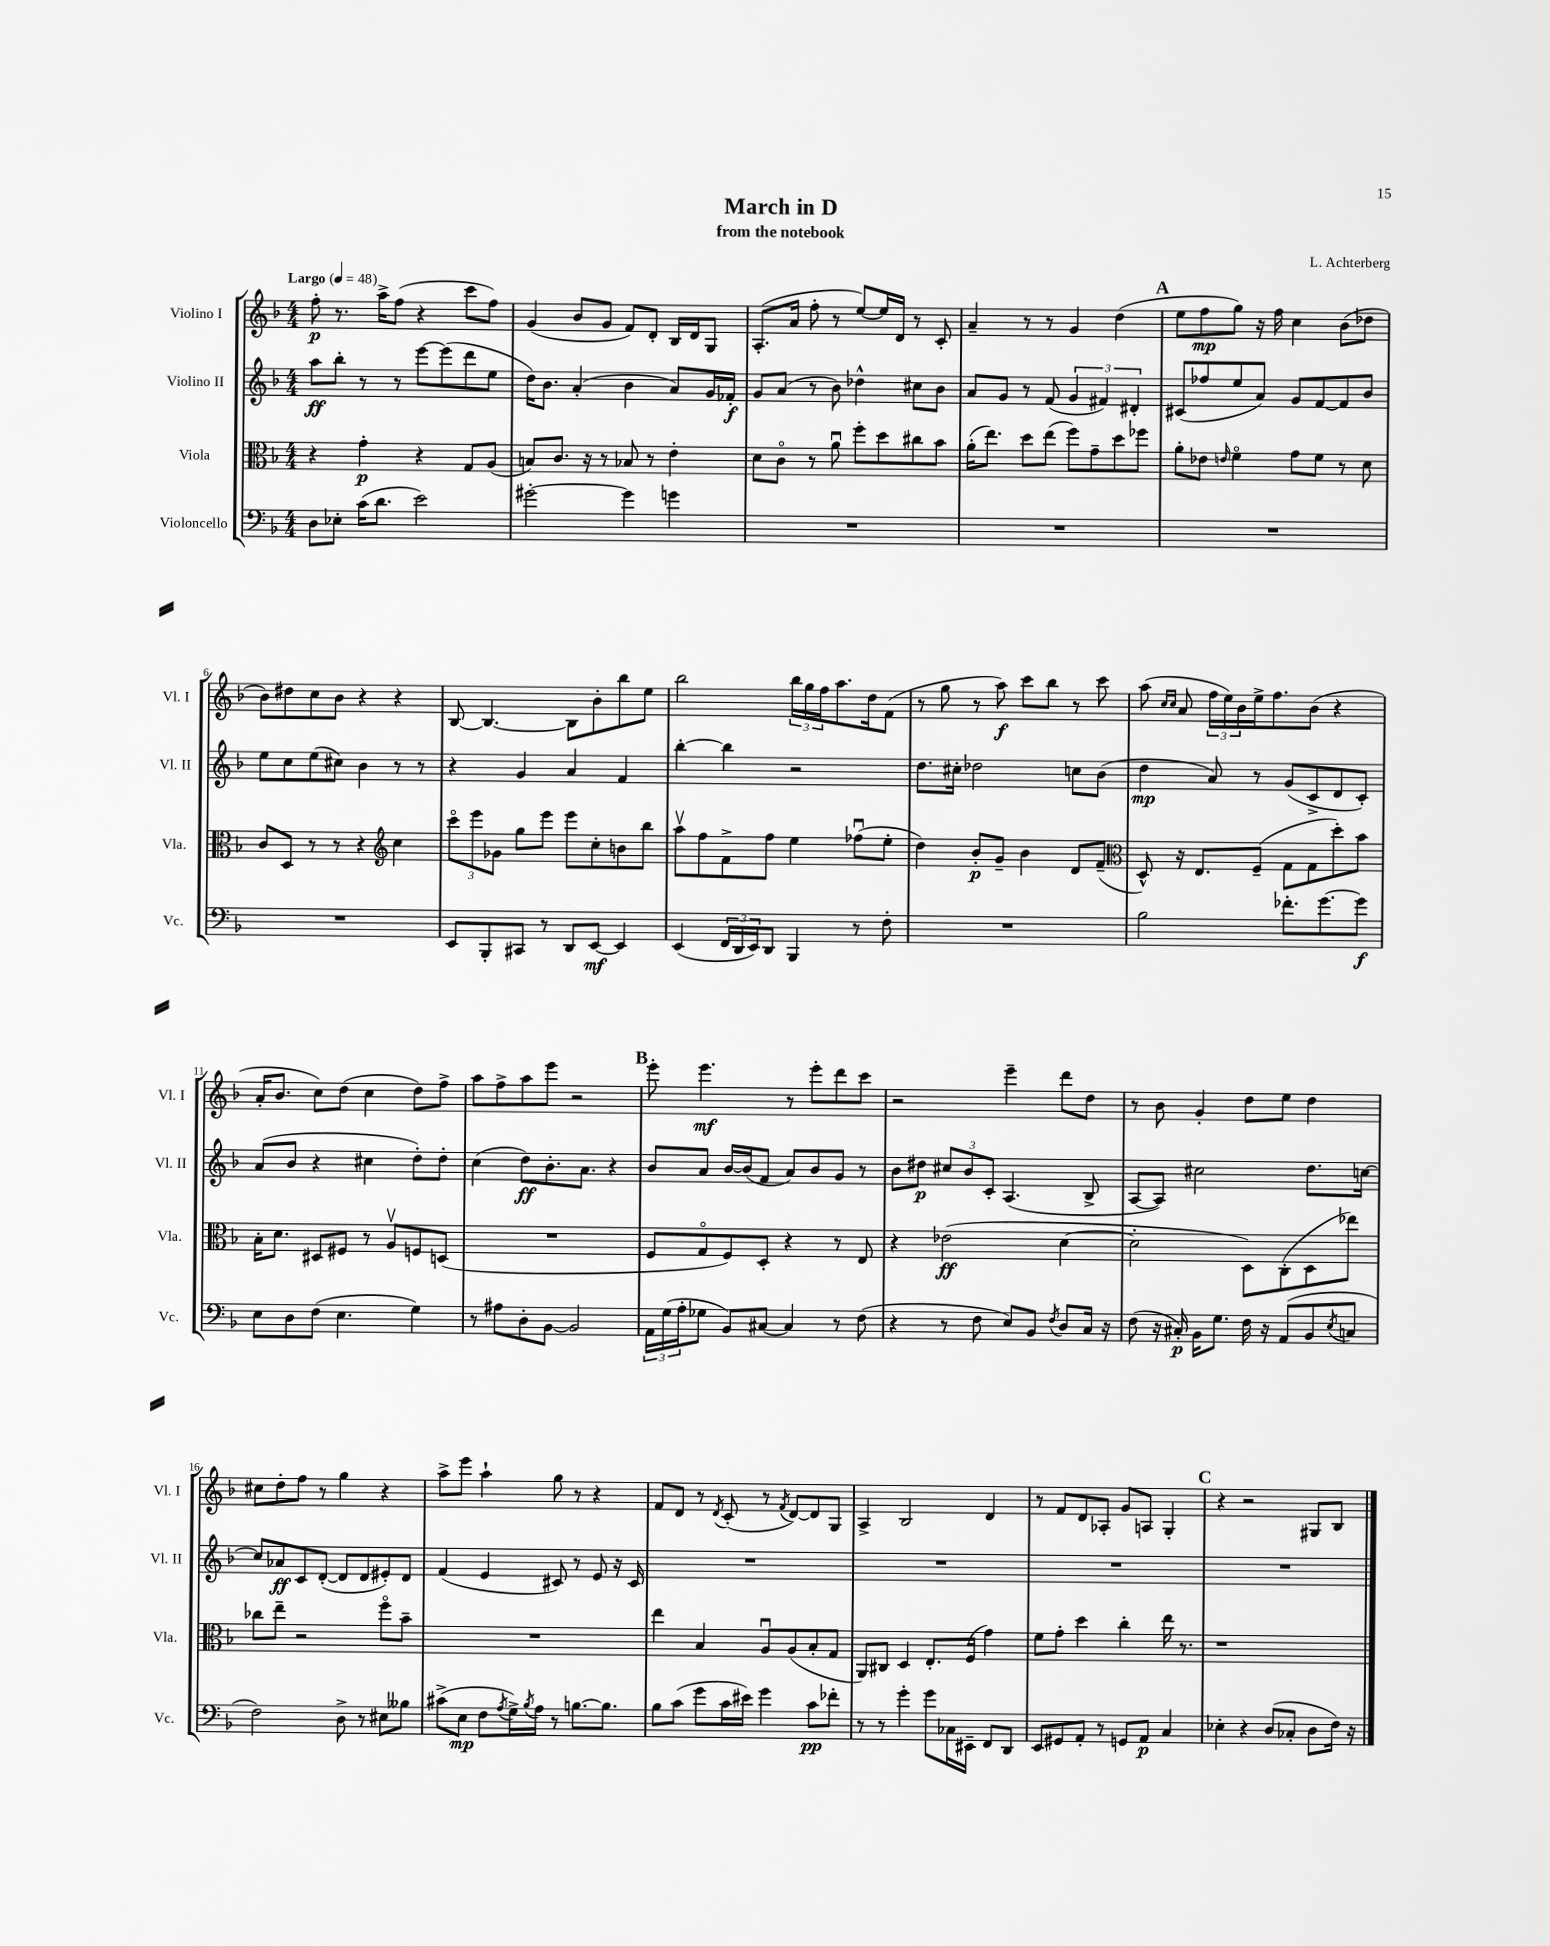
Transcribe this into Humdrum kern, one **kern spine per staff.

**kern	**kern	**kern	**kern
*staff4	*staff3	*staff2	*staff1
*clefF4	*clefC3	*clefG2	*clefG2
*k[b-]	*k[b-]	*k[b-]	*k[b-]
*M4/4	*M4/4	*M4/4	*M4/4
*MM48	*MM48	*MM48	*MM48
8D	4r	8aa	8ff'
8E-'	.	8bb-'	8.r
(16c	4g'	8r	.
8.d	.	.	16aa^
.	.	8r	(8ff
2e)	4r	[8eee	4r
.	.	(8eee]	.
.	8G	8ddd	8ccc
.	(8A	8ee	8ff)
=	=	=	=
[2g#'	8B)	16dd)	(4g
.	.	8.b-	.
.	8.c	.	.
.	.	(4a'	8b-
.	16r	.	.
.	8r	.	8g
4g#]	8B-	4b-	8f)
.	8r	.	8d'
4g	4e'	8a)	16B-
.	.	.	16d
.	.	16g	8G
.	.	16f-'	.
=	=	=	=
1r	8d	8g	(8.A'
.	8co	(8a	.
.	.	.	16a
.	8r	8r	8ff'
.	8au	8b-)	8r
.	8ff'	4dd-^^	[8ee)
.	8dd	.	16ee]
.	.	.	16d
.	8cc#	8cc#	8r
.	8b-	8b-	8c'
=	=	=	=
1r	(16a'	8a	4a~
.	8.ee)	.	.
.	.	8g	.
.	8dd	8r	8r
.	(8ee	(8f	8r
.	8ff)	6g	4g
.	8g~	.	.
.	.	6f#)	.
.	8dd	.	(4dd
.	.	6d#'	.
.	8ff-	.	.
=	=	=	=
1r	8a'	(8c#	8ee
.	8e-	8ff-	8ff
.	16qqe	.	.
.	4fo	8ee	8gg)
.	.	8a)	16r
.	.	.	16ff
.	8g	8g	4cc
.	8f	[8f	.
.	8r	8f]	(8b-
.	8d	8b-	8dd-
=	=	=	=
1r	8c	8ee	8b-)
.	8D	8cc	8dd#
.	8r	(8ee	8cc
.	8r	8cc#)	8b-
.	4r	4b-	4r
*	*clefG2	*	*
.	4cc	8r	4r
.	.	8r	.
=	=	=	=
8EE	12ccco	4r	[8B-
.	12eee	.	.
8BBB-'	.	.	4.B-_
.	12g-	.	.
8CC#	8gg	4g	.
8r	8eee	.	.
8DD	8eee	4a	8B-]
[8EE	8cc'	.	8b-'
4EE]	8b	4f	8bb-
.	8bb-	.	8ee
=	=	=	=
(4EE	8aav	[4bb-'	2bb-
.	8ff	.	.
24FF	8f^	4bb-]	.
24DD	.	.	.
24EE)	.	.	.
8DD	8ff	.	.
4BBB-	4ee	2r	24bb-
.	.	.	24gg
.	.	.	24ff
.	.	.	8.aa
8r	(8ff-u	.	.
.	.	.	16dd
8F'	8ee'	.	(8f
=	=	=	=
1r	4dd)	8.dd	8r
.	.	.	8gg
.	.	16cc#'	.
.	8b-'	2dd-	8r
.	8g~	.	8aa)
.	4b-	.	8ccc
.	.	.	8bb-
.	8d	8cc	8r
.	(8f~	(8b-	8ccc
=	=	=	=
*	*clefC3	*	*
2B-	8D^^)	4dd	(8aa
.	.	.	16qqcc
.	.	.	16qqcc
.	16r	.	8a
.	8.E	.	.
.	.	8a)	24ff
.	.	.	24ee)
.	.	.	24b-
.	(8F~	8r	16ee^
.	.	.	8.ff
8.f-'	8G	(8g	.
.	8G	8c^	(8b-
[8.g	.	.	.
.	8dd')	8d	4r
8g]	8b-	8c')	.
=	=	=	=
8E	16B-'	(8a	16a'
.	8.d	.	8.b-
8D	.	8b-	.
(8F	8D#	4r	8cc)
4.E	8F#	.	(8dd
.	8r	4cc#	4cc
.	8Av	.	.
4G)	8F	8dd')	8dd)
.	(8D	8dd'	8ff^
=	=	=	=
8r	1r	(4cc	8aa
8A#	.	.	8ff^
8D'	.	8dd)	8aa
[8BB-	.	8.b-'	8eee
2BB-]	.	.	2r
.	.	8.a	.
.	.	4r	.
=	=	=	=
24AA	8F	8b-	8eee'
(24G	.	.	.
24A'	.	.	.
8G-	8Go	8a	4.eee
8BB-)	8F)	[16b-	.
.	.	(16b-]	.
[8C#	8D'	8f	.
4C#]	4r	8a)	8r
.	.	8b-	8eee'
8r	8r	8g	8ddd
(8F	8E	8r	8ccc
=	=	=	=
4r	4r	8b-	2r
.	.	8dd#	.
8r	(2e-	12cc#	.
.	.	12b-	.
8F	.	.	.
.	.	12c'	.
8E)	.	(4.A	4eee~
8BB-	.	.	.
8qF	.	.	.
8D	[4d	.	8ddd
16C	.	8B-^	8dd
16r	.	.	.
=	=	=	=
(8F	2d']	[8A	8r
16r	.	8A])	8b-
16C#')	.	.	.
16BB-	.	2cc#	4g'
8.G	.	.	.
16F	8D)	.	8dd
16r	.	.	.
(8AA	(8C'	.	8ee
8BB-	8D	8.dd	4dd
8qE	.	.	.
8C	8ee-)	.	.
.	.	[16cc	.
=	=	=	=
2F)	8cc-	8cc]	8cc#
.	8ee~	8a-	8dd'
.	2r	8c	8ff
.	.	([8d'	8r
8D^	.	8d]	4gg
8r	.	8d	.
8E#	8ffo	8e#')	4r
8B--	8b-~	8d	.
=	=	=	=
(8c#^	1r	(4f	8aa^
8E	.	.	8eee
8F	.	4e	4aa`
8qA	.	.	.
16G^)	.	.	.
8qB-	.	.	.
16A	.	.	.
8r	.	8c#)	8gg
[8.B	.	8r	8r
.	.	8e	4r
8.B]	.	.	.
.	.	16r	.
.	.	16c#	.
=	=	=	=
8B-	4ee	1r	8f
(8c	.	.	8d
8g	4B-	.	8r
.	.	.	8qd
16c	.	.	(8c'
16e#)	.	.	.
4g	8Au	.	8r
.	.	.	8qf
.	(8A	.	[8d)
8c	8B-'	.	8d]
8f-'	8G	.	8G
=	=	=	=
8r	8AA)	1r	4A^
8r	8C#	.	.
4g'	4D	.	2B-
8g	8.E'	.	.
16C-	.	.	.
16EE#~	(16F	.	.
8FF	4g)	.	4d
8DD	.	.	.
=	=	=	=
8EE	8f	1r	8r
8GG#	8g'	.	8f
8AA'	4dd	.	8d
8r	.	.	8A-'
8GG	4cc'	.	8g
8AA	.	.	8A
4C	16ee	.	4G'
.	8.r	.	.
=	=	=	=
4E-'	1r	1r	4r
4r	.	.	2r
(8D	.	.	.
8C-'	.	.	.
8D	.	.	8G#
16F)	.	.	8B-
16r	.	.	.
==	==	==	==
*-	*-	*-	*-
